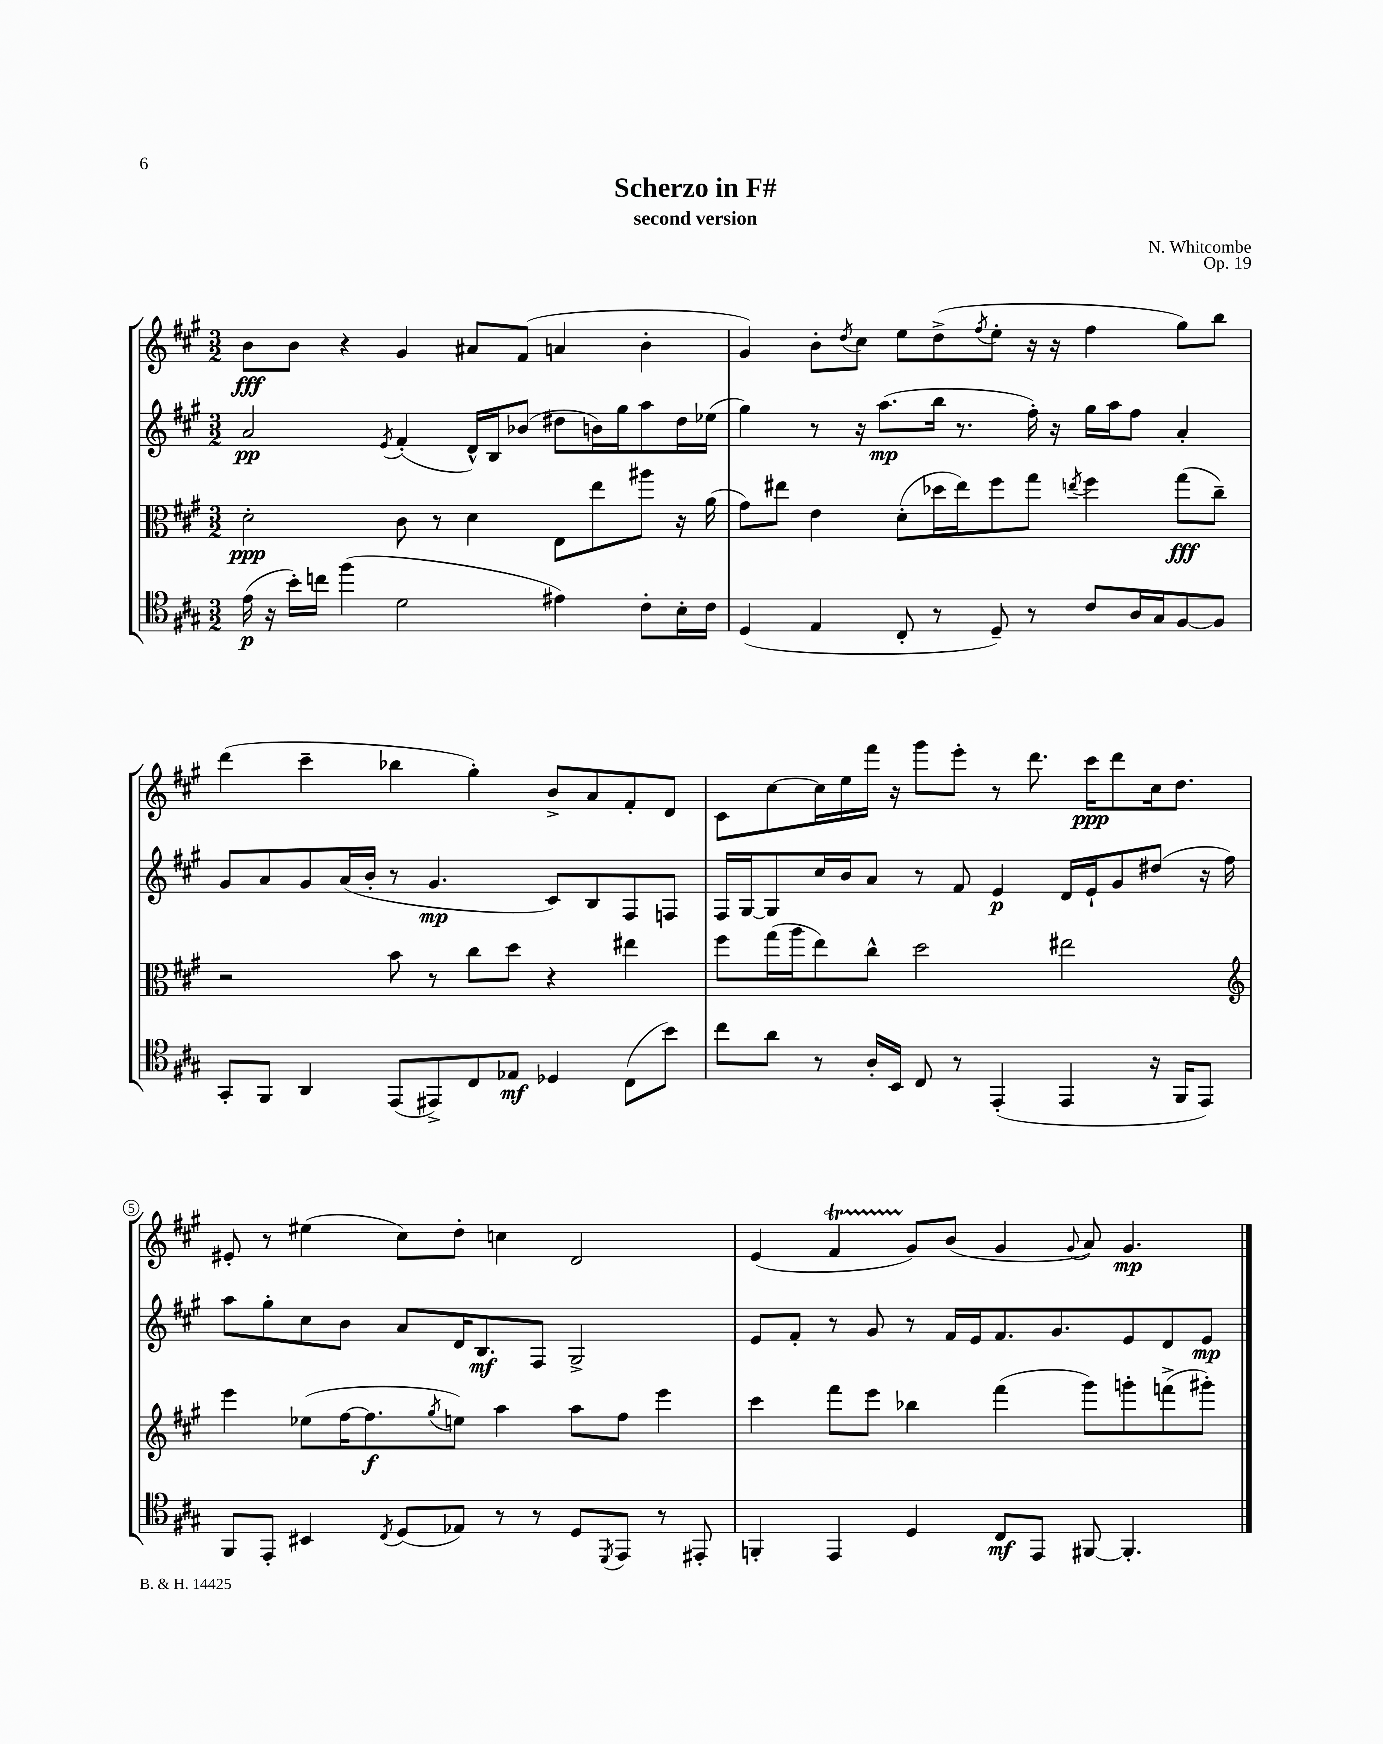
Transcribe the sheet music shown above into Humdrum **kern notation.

**kern	**dynam	**kern	**dynam	**kern	**dynam	**kern	**dynam
*part4	*part4	*part3	*part3	*part2	*part2	*part1	*part1
*staff4	*staff4	*staff3	*staff3	*staff2	*staff2	*staff1	*staff1
*clefC4	*	*clefC3	*	*clefG2	*	*clefG2	*
*k[f#c#g#]	*	*k[f#c#g#]	*	*k[f#c#g#]	*	*k[f#c#g#]	*
*M3/2	*	*M3/2	*	*M3/2	*	*M3/2	*
=1	=1	=1	=1	=1	=1	=1	=1
(16e\	p	2d'\	ppp	2a/	pp	8b\L	fff
16r	.	.	.	.	.	.	.
16b'\LL)	.	.	.	.	.	8b\J	.
16ccn\JJ	.	.	.	.	.	.	.
(4ff#\	.	.	.	.	.	4r	.
.	.	.	.	8qe/	.	.	.
2d\	.	8c#\	.	(4f#'/	.	4g#/	.
.	.	8r	.	.	.	.	.
.	.	4d\	.	16d^^/LL)	.	8a#X/L	.
.	.	.	.	16B/J	.	.	.
.	.	.	.	(8b-X/J	.	(8f#/J	.
4e#X\)	.	8E\L	.	8dd#X\L	.	4an/	.
.	.	8ee\	.	16bn\L)	.	.	.
.	.	.	.	16gg#\J	.	.	.
8c#'\L	.	8aa#X\J	.	8aa\	.	4b'\	.
16B'\L	.	16r	.	16dd#\L	.	.	.
16c#\JJ	.	(16a\	.	(16ee-X\JJ	.	.	.
=2	=2	=2	=2	=2	=2	=2	=2
(4D/	.	8g#\L)	.	4gg#\)	.	4g#/)	.
.	.	8ee#X\J	.	.	.	.	.
4E/	.	4e\	.	8r	.	8b'\L	.
.	.	.	.	.	.	8qdd/	.
.	.	.	.	16r	.	8cc#\J	.
.	.	.	.	(8.aa\L	mp	.	.
8C#'/	.	(8d'\L	.	.	.	8ee\L	.
8r	.	16dd-X\L	.	16bb\Jk	.	(8dd^\	.
.	.	16ee#\J)	.	8.r	.	.	.
.	.	.	.	.	.	8qff#/	.
8D~/)	.	8ff#\	.	.	.	8ee'\J	.
8r	.	8gg#\J	.	16ff#'\)	.	16r	.
.	.	.	.	16r	.	16r	.
.	.	8qeen/	.	.	.	.	.
8c#/L	.	4ff#\	.	16gg#\LL	.	4ff#\	.
.	.	.	.	16aa\J	.	.	.
16A/L	.	.	.	8ff#\J	.	.	.
16G#/J	.	.	.	.	.	.	.
[8F#/	.	(8gg#\L	fff	4a'/	.	8gg#\L)	.
8F#/J]	.	8cc#~\J)	.	.	.	8bb\J	.
!!LO:LB:g=z
=3	=3	=3	=3	=3	=3	=3	=3
8GG#'/L	.	2r	.	8g#/L	.	(4ddd\	.
8FF#/J	.	.	.	8a/	.	.	.
4AA/	.	.	.	8g#/	.	4ccc#~\	.
.	.	.	.	(16a/L	.	.	.
.	.	.	.	16b'/JJ	.	.	.
(8EE/L	.	8b\	.	8r	.	4bb-X\	.
8EE#X^/)	.	8r	.	4.g#/	mp	.	.
8C#/	.	8cc#\L	.	.	.	4gg#'\)	.
8E-X/J	mf	8dd\J	.	.	.	.	.
4D-X/	.	4r	.	8c#/L)	.	8b^/L	.
.	.	.	.	8B/	.	8a/	.
(8C#\L	.	4ee#X\	.	8F#/	.	8f#'/	.
8b\J)	.	.	.	8Fn/J	.	8d/J	.
=4	=4	=4	=4	=4	=4	=4	=4
8cc#\L	.	8ff#\L	.	16F#/LL	.	8c#\L	.
.	.	.	.	[16G#/J	.	.	.
8a\J	.	(16gg#\L	.	8G#/]	.	[8cc#\	.
.	.	16aa\J	.	.	.	.	.
8r	.	8ee\)	.	16cc#/L	.	16cc#\L]	.
.	.	.	.	16b/J	.	16ee\	.
16A'/LL	.	8cc#^^\J	.	8a/J	.	16fff#\JJ	.
16BB/JJ	.	.	.	.	.	16r	.
8C#/	.	2dd\	.	8r	.	8ggg#\L	.
8r	.	.	.	8f#/	.	8eee'\J	.
(4EE'/	.	.	.	4e/	p	8r	.
.	.	.	.	.	.	8.ddd\	.
4EE/	.	2ee#X\	.	16d/LL	.	.	.
.	.	.	.	16e`/J	.	16ccc#\KL	ppp
.	.	.	.	8g#/	.	8ddd\	.
16r	.	.	.	(8dd#X/J	.	16cc#\k	.
16FF#/KL	.	.	.	.	.	8.dd\J	.
8EE/J)	.	.	.	16r	.	.	.
.	.	.	.	16ff#\)	.	.	.
!!LO:LB:g=z
=5	=5	=5	=5	=5	=5	=5	=5
*	*	*clefG2	*	*	*	*	*
8FF#/L	.	4eee\	.	8aa\L	.	8e#X'/	.
8EE'/J	.	.	.	8gg#'\	.	8r	.
4BB#X/	.	(8ee-X\L	.	8cc#\	.	(4ee#X\	.
.	.	[16ff#\K	.	8b\J	.	.	.
.	.	8.ff#\]	f	.	.	.	.
8qC#/	.	.	.	.	.	.	.
(8D/L	.	.	.	8a/L	.	8cc#\L)	.
.	.	8qgg#/	.	.	.	.	.
8E-X/J)	.	8een\J)	.	16d/K	.	8dd'\J	.
.	.	.	.	8.B/	mf	.	.
8r	.	4aa\	.	.	.	4ccn\	.
8r	.	.	.	8F#/J	.	.	.
8D/L	.	8aa\L	.	2G#^/	.	2d/	.
8qDD/	.	.	.	.	.	.	.
8EE/J	.	8ff#\J	.	.	.	.	.
8r	.	4eee\	.	.	.	.	.
8EE#X'/	.	.	.	.	.	.	.
=6	=6	=6	=6	=6	=6	=6	=6
4FFn'/	.	4ccc#\	.	8e/L	.	(4e/	.
.	.	.	.	8f#'/J	.	.	.
4EE/	.	8fff#\L	.	8r	.	4f#T/	.
.	.	8eee\J	.	8g#/	.	.	.
4D/	.	4bb-X\	.	8r	.	8g#/L)	.
.	.	.	.	16f#/LL	.	(8b/J	.
.	.	.	.	16e/J	.	.	.
8C#/L	mf	(4fff#\	.	8.f#/	.	4g#/	.
8EE/J	.	.	.	.	.	.	.
.	.	.	.	8.g#/	.	.	.
.	.	.	.	.	.	8qqg#/	.
[8FF#X/	.	8ggg#\L)	.	.	.	8a/)	.
4.FF#'/]	.	8gggn'\	.	8e/	.	4.g#/	mp
.	.	(8fffn^\	.	8d/	.	.	.
.	.	8ggg#X'\J)	.	8e/J	mp	.	.
==	==	==	==	==	==	==	==
*-	*-	*-	*-	*-	*-	*-	*-
